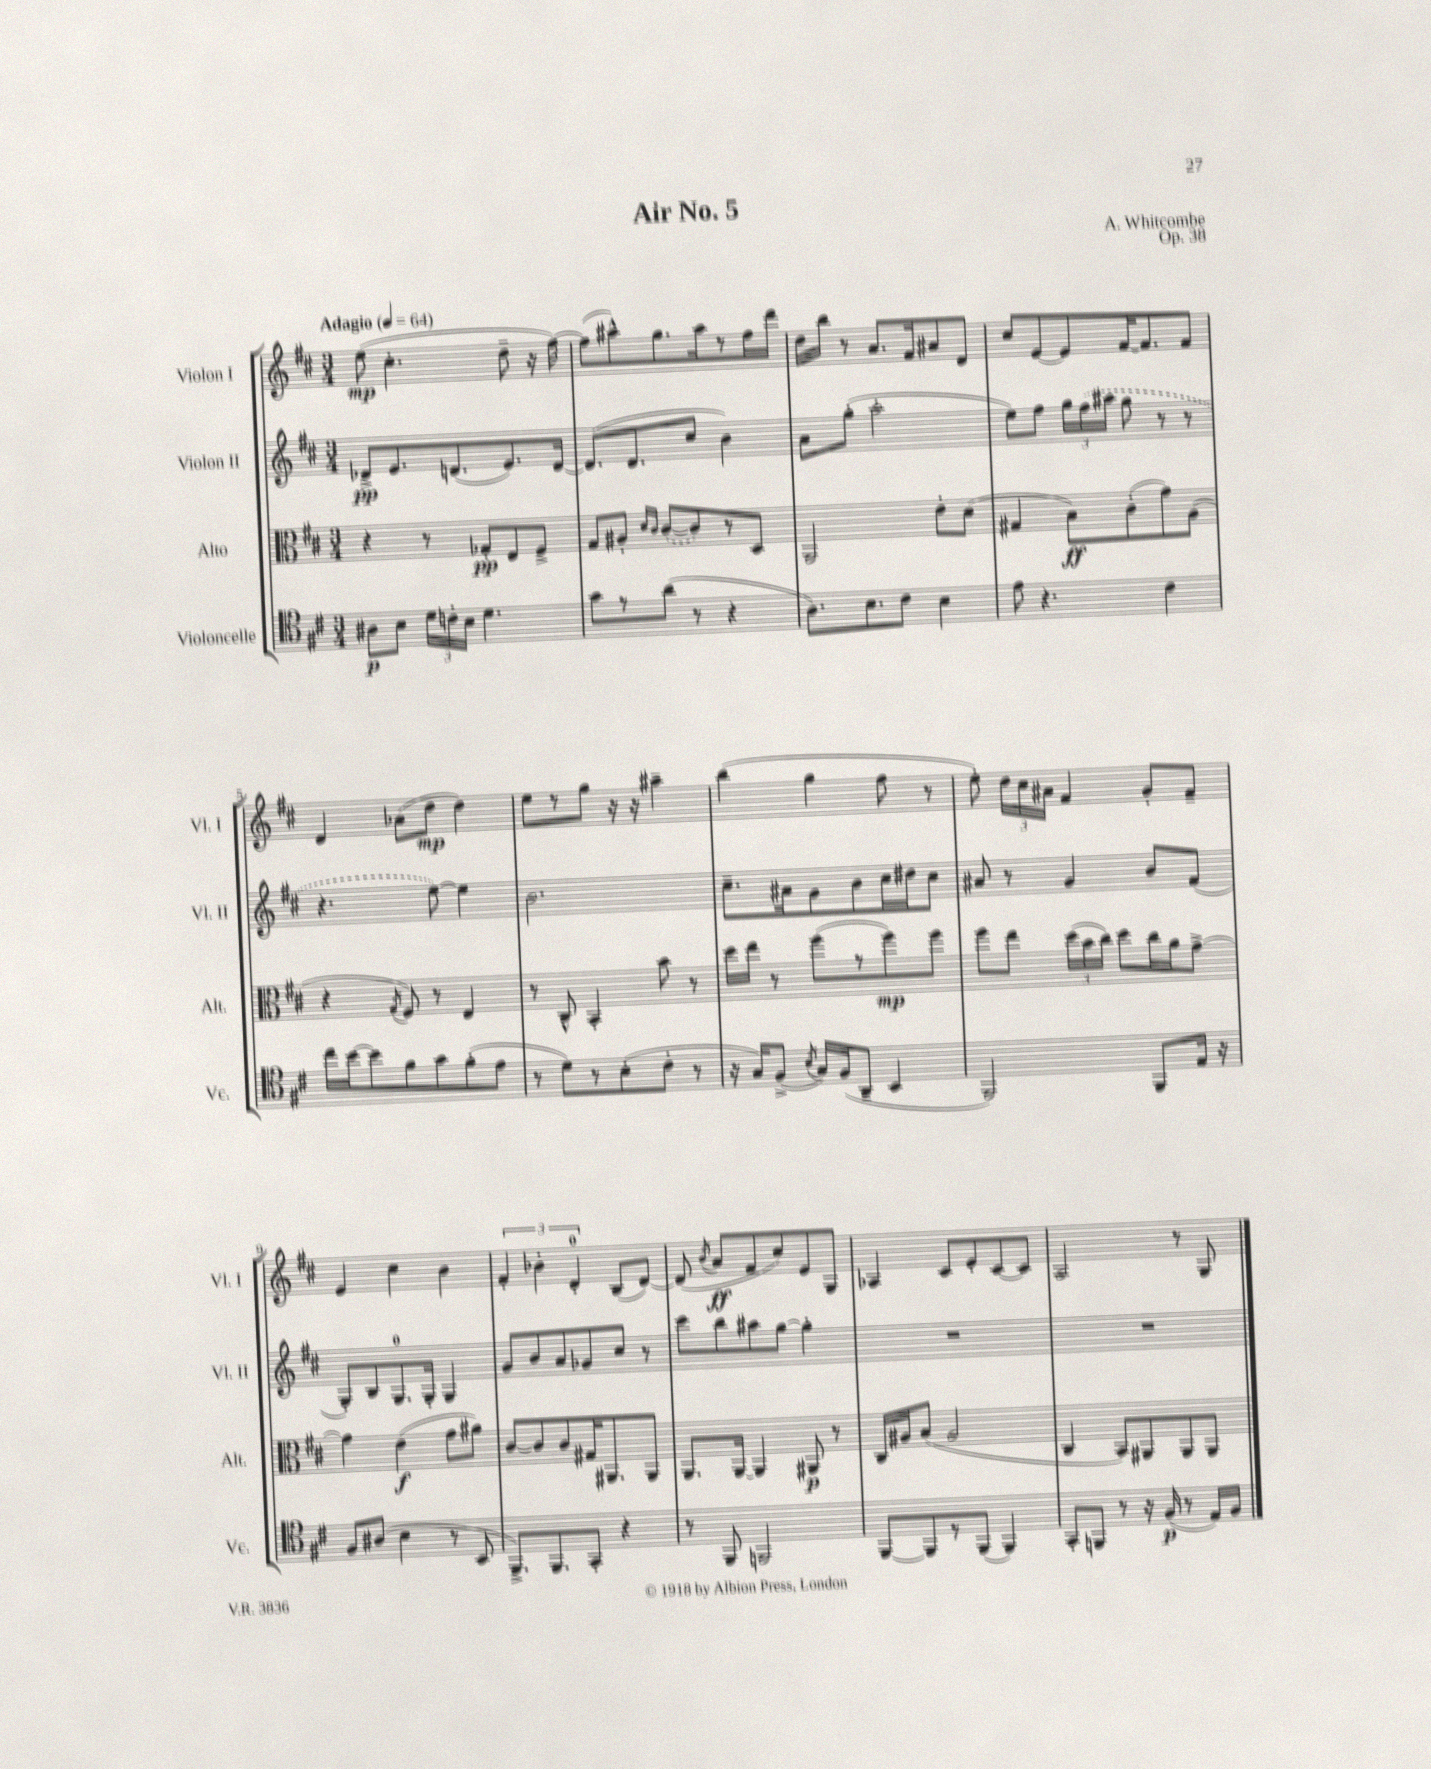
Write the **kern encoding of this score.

**kern	**kern	**kern	**kern
*staff4	*staff3	*staff2	*staff1
*clefC4	*clefC3	*clefG2	*clefG2
*k[f#c#]	*k[f#c#]	*k[f#c#]	*k[f#c#]
*M3/4	*M3/4	*M3/4	*M3/4
*MM64	*MM64	*MM64	*MM64
8A#	4r	8d-^	(8ee
8B	.	8.e	4.cc#'
24d	8r	.	.
24c'	.	.	.
.	.	(8.d	.
24B	.	.	.
4.d	8G-'	.	.
.	8E	8.e)	8dd~
.	8F#^	.	16r
.	.	[16d	[16ff#)
=	=	=	=
8g	8G	(8.d]	(8ff#]
8r	8A#'	.	8aa#^^)
.	.	8.d	.
.	16qqd	.	.
.	16qqc#	.	.
(8a	([8c#	.	8.gg
8r	8c#])	8cc#	.
.	.	.	16aa#
4r	8r	4b)	8r
.	8D	.	16ff#
.	.	.	16ddd
=	=	=	=
8.A)	2AA	8a	16dd
.	.	.	16bb
.	.	(8gg'	8r
8.B	.	.	.
.	.	2aa'	8.a
8c#	.	.	.
.	.	.	16f#
4B	8e'	.	8a#
.	(8d	.	8d
=	=	=	=
8e	4G#	8ee)	8cc#
4.r	.	8ff#	[8e
.	8B)	24gg	8e]
.	.	(24ff#	.
.	.	24aa#	.
.	(8c#'	8gg	[16f#
.	.	.	8.f#]
4c#	8g)	8r	.
.	(8A	8r	8f#
=	=	=	=
16cc#	4r	4.r	4d
[16b	.	.	.
8b]	.	.	.
.	8qG	.	.
8f#	8F#)	.	(8a-
8g	8r	[8ee)	8dd
(8f#'	4E	4ee]	4dd)
8e	.	.	.
=	=	=	=
8r	8r	2.b	8ee
8d)	8C#^^	.	8r
8r	4BB'	.	8gg
(8B'	.	.	16r
.	.	.	16r
8c#'	8b	.	4aa#~
8r	8r	.	.
=	=	=	=
16r	16dd	8.cc#~	(4bb
16G)	16ee	.	.
(8F#^	8r	.	.
.	.	16a#	.
8qB	.	.	.
16G)	(8ff#	8g	4gg
(16F#	.	.	.
8AA~	8r	8b	.
4BB	8ff#)	16cc#	8ff#
.	.	16dd#	.
.	8ff#	8cc#	8r
=	=	=	=
2FF#)	8ff#	8a#	8ee')
.	8ee	8r	24dd
.	.	.	24cc#
.	.	.	24a#
.	(24dd	4g	4f#
.	24b	.	.
.	24cc#)	.	.
.	8dd	.	.
8FF#	16cc#	8b	8g'
.	16a	.	.
16E	[8g^	(8f#	8f#~
16r	.	.	.
=	=	=	=
8F#	4g]	8G')	4e
(8A#	.	8B	.
4B	(4e	8.G	4cc#
.	.	16G'	.
8r	8g	4G	4b
8BB	8a#)	.	.
=	=	=	=
8.FF#^)	[8c#	8g	6f#'
.	8c#]	8b	.
.	.	.	6b-'
8.FF#	.	.	.
.	8c#	8a	.
.	.	.	6d'
8GG'	16G#	8g-	.
.	8.AA#	.	.
4r	.	8cc#	(8B
.	8AA#	8r	[8d)
=	=	=	=
8r	8.AA	8ccc#	(8d]
.	.	.	8qb
8FF#	.	8bb	8a
.	[16AA	.	.
2FF	4AA]	8aa#	8f#
.	.	[8gg	8cc#)
.	8AA#	4gg']	8e
.	8r	.	8G
=	=	=	=
[8FF#	16C#	2.r	4A-
.	16A#	.	.
8FF#]	(8B	.	.
8r	2A#	.	8c#
(8FF#	.	.	8e'
4FF#)	.	.	[8c#
.	.	.	8c#]
=	=	=	=
8GG'	4C#	2.r	2A
8FF	.	.	.
8r	8BB)	.	.
16r	8AA#	.	.
(16F#	.	.	.
8r	8AA#	.	8r
16E)	8AA#	.	8G
16F#	.	.	.
==	==	==	==
*-	*-	*-	*-
